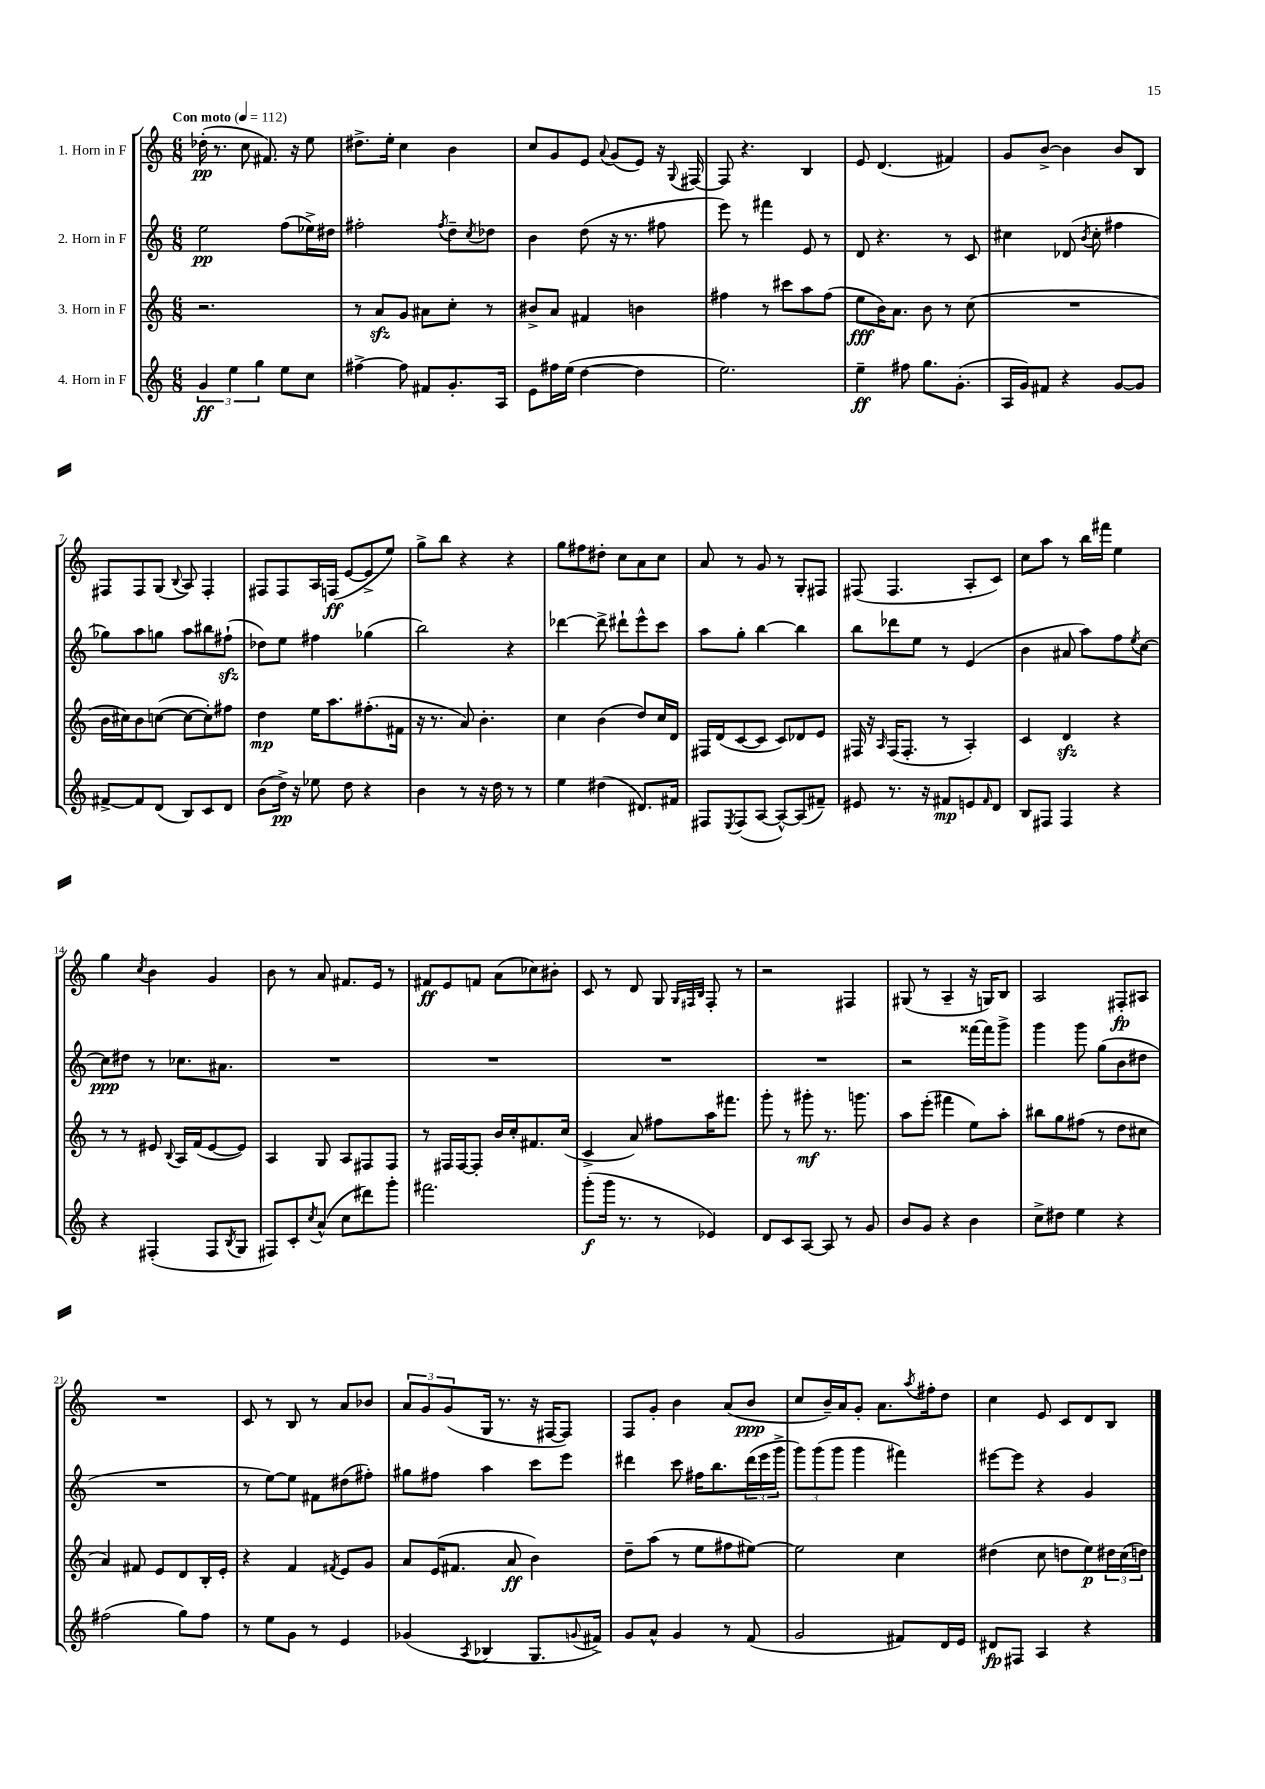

**kern	**dynam	**kern	**dynam	**kern	**dynam	**kern	**dynam
*part4	*part4	*part3	*part3	*part2	*part2	*part1	*part1
*staff4	*staff4	*staff3	*staff3	*staff2	*staff2	*staff1	*staff1
*I"4. Horn in F	*	*I"3. Horn in F	*	*I"2. Horn in F	*	*I"1. Horn in F	*
*clefG2	*	*clefG2	*	*clefG2	*	*clefG2	*
*k[]	*	*k[]	*	*k[]	*	*k[]	*
*M6/8	*	*M6/8	*	*M6/8	*	*M6/8	*
*MM112	*	*MM112	*	*MM112	*	*MM112	*
=1	=1	=1	=1	=1	=1	=1	=1
!	!	!	!	!	!	!LO:TX:a:B:t=Con moto	!
6g/	ff	2.r	.	2ee\	pp	(16dd-X'\	pp
.	.	.	.	.	.	8.r	.
6ee\	.	.	.	.	.	.	.
.	.	.	.	.	.	8cc\	.
6gg\	.	.	.	.	.	.	.
.	.	.	.	.	.	8.f#X/)	.
8ee\L	.	.	.	(8ff\L	.	.	.
.	.	.	.	.	.	16r	.
8cc\J	.	.	.	16ee-X^\L)	.	8ee\	.
.	.	.	.	16dd#X\JJ	.	.	.
=2	=2	=2	=2	=2	=2	=2	=2
[4ff#X^\	.	8r	.	2ff#X'\	.	8.dd#X^\L	.
.	.	8azz/L	.	.	.	.	.
.	.	.	.	.	.	16ee'\Jk	.
8ff#\]	.	8g/J	.	.	.	4cc\	.
8f#X/L	.	8a#X\L	.	.	.	.	.
.	.	.	.	8qff#/	.	.	.
8.g'/	.	8cc'\J	.	8dd~\L	.	4b\	.
.	.	.	.	8qcc/	.	.	.
.	.	8r	.	8dd-X\J	.	.	.
16A/Jk	.	.	.	.	.	.	.
=3	=3	=3	=3	=3	=3	=3	=3
8e\L	.	8b#X^/L	.	4b\	.	8cc/L	.
16ff#X\L	.	8a/J	.	.	.	8g/	.
(16ee\JJ	.	.	.	.	.	.	.
[4dd\	.	4f#X/	.	(8dd\	.	8e/J	.
.	.	.	.	.	.	8qqa/	.
.	.	.	.	16r	.	(8g/L	.
.	.	.	.	8.r	.	.	.
4dd\]	.	4bn\	.	.	.	8e/J)	.
.	.	.	.	8ff#X\	.	16r	.
.	.	.	.	.	.	8qqG/	.
.	.	.	.	.	.	[16F#X/	.
=4	=4	=4	=4	=4	=4	=4	=4
2.ee\)	.	4ff#X\	.	8eee\)	.	8F#/]	.
.	.	.	.	8r	.	4.r	.
.	.	8r	.	4fff#X\	.	.	.
.	.	8ccc#X\L	.	.	.	.	.
.	.	8aa\	.	8e/	.	4B/	.
.	.	(8ff#\J	.	8r	.	.	.
=5	=5	=5	=5	=5	=5	=5	=5
4ee~\	ff	8ee\L	fff	8d/	.	8e/	.
.	.	16b\K)	.	4.r	.	(4.d/	.
.	.	8.a\J	.	.	.	.	.
8ff#X\	.	.	.	.	.	.	.
8.gg\L	.	8b\	.	.	.	.	.
.	.	8r	.	8r	.	4f#X/)	.
(8.g'\J	.	.	.	.	.	.	.
.	.	(8cc\	.	8c/	.	.	.
=6	=6	=6	=6	=6	=6	=6	=6
16A/LL	.	2.r	.	4cc#X\	.	8g/L	.
16g/J)	.	.	.	.	.	.	.
8f#X/J	.	.	.	.	.	[8b^/J	.
4r	.	.	.	(8d-X/	.	4b\]	.
.	.	.	.	8qb/	.	.	.
.	.	.	.	8cc#'\	.	.	.
[8g/L	.	.	.	4ff#X\	.	8b/L	.
8g/J]	.	.	.	.	.	8B/J	.
!!LO:LB:g=z
=7	=7	=7	=7	=7	=7	=7	=7
[8f#X^/L	.	16b\LL	.	8gg-X\L)	.	8F#X/L	.
.	.	16cc#X\J)	.	.	.	.	.
8f#/]	.	8b\	.	8aa\	.	8F#/	.
(8d/J	.	([8ccn\J	.	8ggn\J	.	(8G/J	.
.	.	.	.	.	.	8qqB/	.
8B/L)	.	8cc\L_	.	8aa\L	.	8A/)	.
8c/	.	8cc'\])	.	8bb#X\	.	4F#'/	.
8d/J	.	8ff#X\J	.	(8ff#Xzz`\J	.	.	.
=8	=8	=8	=8	=8	=8	=8	=8
(8b\L	.	4dd\	mp	8dd-X\L)	.	8F#X/L	.
16dd^\Jk)	pp	.	.	8ee\J	.	8F#/	.
16r	.	.	.	.	.	.	.
8ee-X\	.	16ee\KL	.	4ff#X\	.	16A/L	.
.	.	8.aa\	.	.	.	(16Fn/JJ	ff
8dd\	.	.	.	.	.	[8e/L	.
4r	.	(8.ff#X'\	.	(4gg-X\	.	8e^/]	.
.	.	.	.	.	.	8ee/J)	.
.	.	16f#X\Jk	.	.	.	.	.
=9	=9	=9	=9	=9	=9	=9	=9
4b\	.	16r	.	2bb\)	.	8gg^\L	.
.	.	8.r	.	.	.	.	.
.	.	.	.	.	.	8bb\J	.
8r	.	8a/)	.	.	.	4r	.
16r	.	4.b'\	.	.	.	.	.
16dd\	.	.	.	.	.	.	.
8r	.	.	.	4r	.	4r	.
8r	.	.	.	.	.	.	.
=10	=10	=10	=10	=10	=10	=10	=10
4ee\	.	4cc\	.	[4ddd-X\	.	8gg\L	.
.	.	.	.	.	.	8ff#X\	.
(4dd#X\	.	(4b\	.	8ddd-^\]	.	8dd#X'\J	.
.	.	.	.	8ddd#X`\L	.	8cc\L	.
8.d#X/L)	.	8dd/L)	.	8eee^^\	.	8a\	.
.	.	16cc/L	.	8ccc\J	.	8cc\J	.
16f#X/Jk	.	16d/JJ	.	.	.	.	.
=11	=11	=11	=11	=11	=11	=11	=11
8F#X/L	.	16F#X/LL	.	8aa\L	.	8a/	.
.	.	(16d/J	.	.	.	.	.
8qE/	.	.	.	.	.	.	.
(8F#/	.	[8c/	.	8gg'\J	.	8r	.
[8A/J	.	8c/J]	.	[4bb\	.	8g/	.
8A^^/L_)	.	8c/L)	.	.	.	8r	.
(8A/]	.	8d-X/	.	4bb\]	.	8G'/L	.
8f#X~/J)	.	8e/J	.	.	.	8F#X/J	.
=12	=12	=12	=12	=12	=12	=12	=12
8e#X/	.	16F#X/	.	8bb\L	.	(8F#X/	.
.	.	16r	.	.	.	.	.
.	.	16qqA/	.	.	.	.	.
8.r	.	(16F#/KL	.	8ddd-X\	.	4.F#/	.
.	.	8.F#'/J	.	.	.	.	.
.	.	.	.	8ee\J	.	.	.
16r	.	.	.	.	.	.	.
8f#X/L	mp	8r	.	8r	.	.	.
8en/	.	4A'/)	.	(4e/	.	8A'/L	.
16qqf#/	.	.	.	.	.	.	.
8d/J	.	.	.	.	.	8c/J)	.
=13	=13	=13	=13	=13	=13	=13	=13
8B/L	.	4c/	.	4b\	.	8cc\L	.
8F#X/J	.	.	.	.	.	8aa\J	.
4F#/	.	4dzz/	.	8a#X/	.	8r	.
.	.	.	.	8aa\L)	.	16bb\LL	.
.	.	.	.	.	.	16fff#X\JJ	.
4r	.	4r	.	8ff\	.	4ee\	.
.	.	.	.	8qee/	.	.	.
.	.	.	.	[8cc\J	.	.	.
!!LO:LB:g=z
=14	=14	=14	=14	=14	=14	=14	=14
4r	.	8r	.	8cc\L]	ppp	4gg\	.
.	.	8r	.	8dd#X\J	.	.	.
.	.	.	.	.	.	8qcc/	.
(4F#X'/	.	8e#X/	.	8r	.	4b\	.
.	.	8qqB/	.	.	.	.	.
.	.	16A/LL	.	8.cc-X\L	.	.	.
.	.	(16f/J	.	.	.	.	.
8F#/L	.	[8e#/	.	.	.	4g/	.
.	.	.	.	8.a#X\J	.	.	.
8qB/	.	.	.	.	.	.	.
8G/J	.	8e#/J])	.	.	.	.	.
=15	=15	=15	=15	=15	=15	=15	=15
8F#X/L)	.	4A/	.	2.r	.	8b\	.
8c'/	.	.	.	.	.	8r	.
8qcc/	.	.	.	.	.	.	.
(8a^^/J	.	8G/	.	.	.	8a/	.
8cc\L	.	8A/L	.	.	.	8.f#X/L	.
8ddd#X\)	.	8F#X/	.	.	.	.	.
.	.	.	.	.	.	16e/Jk	.
8ggg'\J	.	8F#/J	.	.	.	8r	.
=16	=16	=16	=16	=16	=16	=16	=16
2.fff#X\	.	8r	.	2.r	.	8f#X/L	ff
.	.	16F#X/LL	.	.	.	8e/	.
.	.	[16F#/J	.	.	.	.	.
.	.	8F#'/J]	.	.	.	8fn/J	.
.	.	16b/LL	.	.	.	(8a\L	.
.	.	16cc'/J	.	.	.	.	.
.	.	8.f#X/	.	.	.	8cc-X\)	.
.	.	.	.	.	.	8b#X'\J	.
.	.	(16cc/Jk	.	.	.	.	.
=17	=17	=17	=17	=17	=17	=17	=17
(8ggg'\L	f	4c^/	.	2.r	.	8c/	.
16ggg\Jk	.	.	.	.	.	8r	.
8.r	.	.	.	.	.	.	.
.	.	8a/)	.	.	.	8d/	.
8r	.	8ff#X\L	.	.	.	8G/	.
.	.	.	.	.	.	32qqG/LLL	.
.	.	.	.	.	.	32qqF#X/	.
.	.	.	.	.	.	32qqB/JJJ	.
4e-X/)	.	16aa\K	.	.	.	8F#'/	.
.	.	8.fff#X\J	.	.	.	.	.
.	.	.	.	.	.	8r	.
=18	=18	=18	=18	=18	=18	=18	=18
8d/L	.	8ggg'\	.	2.r	.	2r	.
8c/	.	8r	.	.	.	.	.
[8A/J	.	8ggg#X'\	mf	.	.	.	.
8A/]	.	8.r	.	.	.	.	.
8r	.	.	.	.	.	4F#X/	.
.	.	8.gggn\	.	.	.	.	.
8g/	.	.	.	.	.	.	.
=19	=19	=19	=19	=19	=19	=19	=19
8b/L	.	8aa\L	.	2r	.	(8G#X/	.
8g/J	.	(8eee'\J	.	.	.	8r	.
4r	.	4fff#X\	.	.	.	4A~/	.
4b\	.	8ee\L)	.	[16fff##X\LL	.	16r	.
.	.	.	.	16fff##\J]	.	16Gn/KL)	.
.	.	8aa'\J	.	8ggg^\J	.	8B/J	.
=20	=20	=20	=20	=20	=20	=20	=20
8cc^\L	.	8bb#X\L	.	4ggg\	.	2A/	.
8dd#X\J	.	8gg\	.	.	.	.	.
4ee\	.	(8ff#X\J	.	8ggg\	.	.	.
.	.	8r	.	(8gg\L	.	.	.
4r	.	8dd\L	.	8b\	.	8F#X'/L	fp
.	.	8cc#X\J	.	8dd#X\J	.	8A#X/J	.
!!LO:LB:g=z
=21	=21	=21	=21	=21	=21	=21	=21
(2ff#X\	.	4a/)	.	2.r	.	2.r	.
.	.	8f#X/	.	.	.	.	.
.	.	8e/L	.	.	.	.	.
8gg\L)	.	8d/	.	.	.	.	.
8ff#\J	.	16B'/L	.	.	.	.	.
.	.	16e'/JJ	.	.	.	.	.
=22	=22	=22	=22	=22	=22	=22	=22
8r	.	4r	.	8r	.	8c/	.
8ee\L	.	.	.	[8ee\L)	.	8r	.
8g\J	.	4f/	.	8ee\J]	.	8B/	.
8r	.	.	.	8f#X\L	.	8r	.
.	.	8qf#X/	.	.	.	.	.
4e/	.	8e/L	.	(8dd#X\	.	8a/L	.
.	.	8g/J	.	8ff#X'\J)	.	8b-X/J	.
=23	=23	=23	=23	=23	=23	=23	=23
(4g-X/	.	8a/L	.	8gg#X\L	.	12a/L	.
.	.	.	.	.	.	12g/	.
.	.	(16e/K	.	8ff#X\J	.	.	.
.	.	.	.	.	.	(12g/	.
.	.	8.f#X/J	.	.	.	.	.
8qA/	.	.	.	.	.	.	.
4B-X/	.	.	.	4aa\	.	16G/Jk	.
.	.	.	.	.	.	8.r	.
.	.	8a/	ff	.	.	.	.
8.G/L	.	4b\)	.	8ccc\L	.	16r	.
.	.	.	.	.	.	[16F#X/KL	.
.	.	.	.	8eee\J	.	8F#/J])	.
8qqgn/	.	.	.	.	.	.	.
16f#X^/Jk)	.	.	.	.	.	.	.
=24	=24	=24	=24	=24	=24	=24	=24
8g/L	.	8dd~\L	.	4ddd#X\	.	8F/L	.
8a^^/J	.	(8aa\J	.	.	.	8g'/J	.
4g/	.	8r	.	8ccc\	.	4b\	.
.	.	8ee\L	.	16ff#X\KL	.	.	.
.	.	.	.	8.bb\	.	.	.
8r	.	8ff#X\	.	.	.	(8a/L	.
(8f/	.	[8ee#X\J)	.	(24ddd#\L	.	8b/J	ppp
.	.	.	.	24eee\	.	.	.
.	.	.	.	24ggg^\JJ	.	.	.
=25	=25	=25	=25	=25	=25	=25	=25
2g/	.	2ee#\]	.	12ggg\L)	.	8cc/L	.
.	.	.	.	(12ggg\	.	.	.
.	.	.	.	.	.	16b~/L)	.
.	.	.	.	12ggg\J	.	.	.
.	.	.	.	.	.	16a/J	.
.	.	.	.	4ggg\	.	8g'/J	.
.	.	.	.	.	.	8.a\L	.
8f#X/L)	.	4cc\	.	4fff#X\)	.	.	.
.	.	.	.	.	.	8qaa/	.
.	.	.	.	.	.	16ff#X'\k	.
16d/L	.	.	.	.	.	8dd\J	.
16e/JJ	.	.	.	.	.	.	.
=26	=26	=26	=26	=26	=26	=26	=26
8d#X/L	fp	(4dd#X\	.	[8eee#X\L	.	4cc\	.
8F#X/J	.	.	.	8eee#\J]	.	.	.
4A/	.	8cc\	.	4r	.	8e/	.
.	.	8ddn\L	.	.	.	8c/L	.
4r	.	8ee\)	p	4g/	.	8d/	.
.	.	24dd#X\L	.	.	.	8B/J	.
.	.	(24cc\	.	.	.	.	.
.	.	24ddn\JJ)	.	.	.	.	.
==	==	==	==	==	==	==	==
*-	*-	*-	*-	*-	*-	*-	*-
